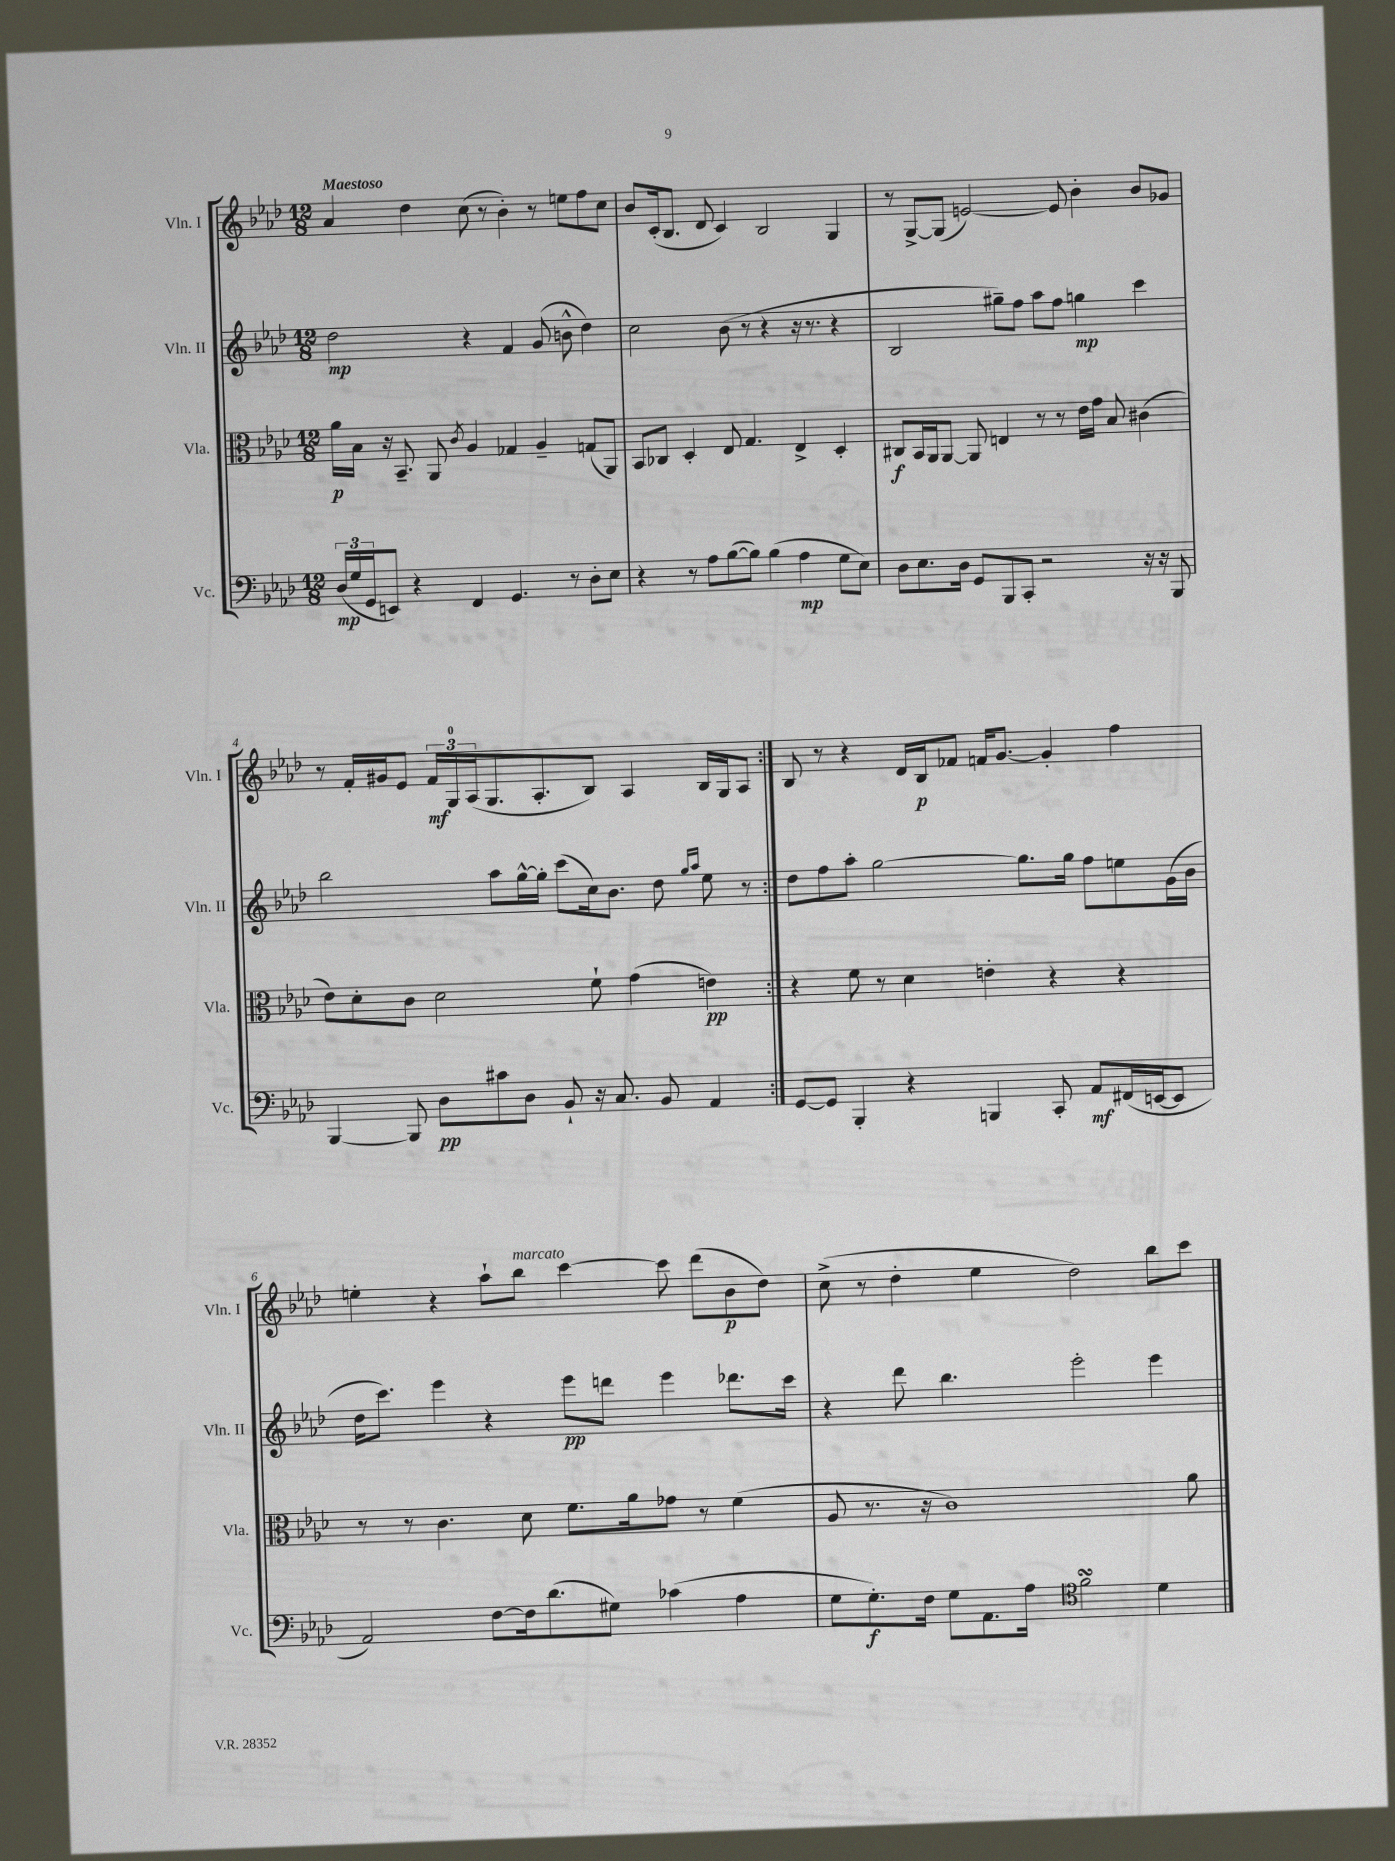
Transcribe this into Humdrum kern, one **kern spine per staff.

**kern	**dynam	**kern	**dynam	**kern	**dynam	**kern	**dynam
*part4	*part4	*part3	*part3	*part2	*part2	*part1	*part1
*staff4	*staff4	*staff3	*staff3	*staff2	*staff2	*staff1	*staff1
*I"Vc.	*	*I"Vla.	*	*I"Vln. II	*	*I"Vln. I	*
*I'Vc.	*	*I'Vla.	*	*I'Vln. II	*	*I'Vln. I	*
*clefF4	*	*clefC3	*	*clefG2	*	*clefG2	*
*k[b-e-a-d-]	*	*k[b-e-a-d-]	*	*k[b-e-a-d-]	*	*k[b-e-a-d-]	*
*M12/8	*	*M12/8	*	*M12/8	*	*M12/8	*
=1	=1	=1	=1	=1	=1	=1	=1
!	!	!	!	!	!	!LO:TX:a:B:t=Maestoso	!
(24D-/LL	mp	16a-\LL	p	2dd-\	mp	4a-/	.
24G/	.	.	.	.	.	.	.
.	.	16B-\JJ	.	.	.	.	.
24GG/J	.	.	.	.	.	.	.
8EEn/J)	.	16r	.	.	.	.	.
.	.	8.BB-~/	.	.	.	.	.
4r	.	.	.	.	.	4dd-\	.
.	.	8AA-/	.	.	.	.	.
.	.	8qc/	.	.	.	.	.
4FF/	.	4A-/	.	4r	.	(8cc\	.
.	.	.	.	.	.	8r	.
4.GG/	.	4G-X/	.	4f/	.	4b-'\)	.
.	.	4A-~/	.	(8g/	.	8r	.
8r	.	.	.	8bn^^\	.	8een\L	.
8D-'\L	.	(8Gn/L	.	4dd-\)	.	8ff\	.
8E-\J	.	8AA-/J)	.	.	.	8cc\J	.
=2	=2	=2	=2	=2	=2	=2	=2
4r	.	8BB-/L	.	2cc\	.	8b-/L	.
.	.	8C-X/J	.	.	.	(16c'/k	.
.	.	.	.	.	.	8.B-/J	.
8r	.	4D-'/	.	.	.	.	.
8A-\L	.	.	.	.	.	8d-/	.
([8B-\	.	8E-/	.	(8b-\	.	4c/)	.
8B-\J])	.	4.G/	.	8r	.	.	.
(4B-\	.	.	.	4r	.	2B-/	.
4A-\	mp	4E-^/	.	16r	.	.	.
.	.	.	.	8.r	.	.	.
8G\L	.	4D-'/	.	4r	.	4G/	.
8E-\J)	.	.	.	.	.	.	.
=3	=3	=3	=3	=3	=3	=3	=3
8D-\L	.	8C#X/L	f	2B-/	.	8r	.
8.E-\	.	16BB-/L	.	.	.	[8G^/L	.
.	.	16AA-/J	.	.	.	.	.
.	.	[8AA-/J	.	.	.	(8G/J]	.
16D-\Jk	.	.	.	.	.	.	.
8GG/L	.	8AA-/]	.	.	.	[2en/)	.
8BBB-/	.	4En/	.	8gg#X~\L)	.	.	.
8CC'/J	.	.	.	8ff\J	.	.	.
2r	.	8r	.	8aa-\L	.	.	.
.	.	8r	.	8ff\J	.	8e/]	.
.	.	16e-\LL	.	4ggn\	mp	4b-'\	.
.	.	16g\JJ	.	.	.	.	.
.	.	8B-/	.	.	.	.	.
16r	.	(4c#X\	.	4ccc\	.	8b-/L	.
16r	.	.	.	.	.	.	.
8BBB-/	.	.	.	.	.	8g-X/J	.
!!LO:LB:g=z
=4	=4	=4	=4	=4	=4	=4	=4
[4BBB-/	.	8e-\L)	.	2bb-\	.	8r	.
.	.	8d-'\	.	.	.	16f'/LL	.
.	.	.	.	.	.	16g#X/J	.
8BBB-/]	.	8c\J	.	.	.	8e-/J	.
8D-\L	pp	2d-\	.	.	.	24f/LL	mf
.	.	.	.	.	.	24G/	.
.	.	.	.	.	.	(24A-/J	.
8c#X\	.	.	.	8aa-\L	.	8.G/	.
8D-\J	.	.	.	[16gg^^\L	.	.	.
.	.	.	.	16gg'\JJ]	.	8.A-'/	.
8BB-`/	.	.	.	(8ccc\L	.	.	.
16r	.	8f`\	.	16cc\k)	.	8B-/J)	.
8.C/	.	.	.	8.b-\J	.	.	.
.	.	(4g\	.	.	.	4A-/	.
8BB-/	.	.	.	8dd-\	.	.	.
.	.	.	.	16qqgg/LL	.	.	.
.	.	.	.	16qqaa-/JJ	.	.	.
4AA-/	.	4en\)	pp	8ee-\	.	16B-/LL	.
.	.	.	.	.	.	16G/J	.
.	.	.	.	8r	.	8A-/J	.
=5:|!	=5:|!	=5:|!	=5:|!	=5:|!	=5:|!	=5:|!	=5:|!
[8GG/L	.	4r	.	8dd-\L	.	8B-/	.
8GG/J]	.	.	.	8ff\	.	8r	.
4BBB-'/	.	8f\	.	8aa-'\J	.	4r	.
.	.	8r	.	[2gg\	.	.	.
4r	.	4d-\	.	.	.	16d-/LL	.
.	.	.	.	.	.	16B-/J	p
.	.	.	.	.	.	8f-X/J	.
4BBBn/	.	4en'\	.	.	.	16fn/KL	.
.	.	.	.	.	.	[8.g/J	.
.	.	.	.	8.gg\L]	.	.	.
8CC'/	.	4r	.	.	.	4g'/]	.
.	.	.	.	16gg\Jk	.	.	.
8AA-/L	mf	.	.	8ff\L	.	.	.
(16FF#X/L	.	4r	.	8een\	.	4ff\	.
[16EEn/J	.	.	.	.	.	.	.
8EE/J]	.	.	.	(16g\L	.	.	.
.	.	.	.	16b-\JJ	.	.	.
!!LO:LB:g=z
=6	=6	=6	=6	=6	=6	=6	=6
2AA-/)	.	8r	.	16dd-\KL	.	4een'\	.
.	.	.	.	8.ccc\J)	.	.	.
.	.	8r	.	.	.	.	.
.	.	4.c\	.	4eee-\	.	4r	.
[8F\L	.	.	.	4r	.	8aa-`\L	.
!	!	!	!	!	!	!LO:TX:a:i:t=marcato	!
16F\k]	.	8d-\	.	.	.	8bb-\J	.
(8.d-\	.	.	.	.	.	.	.
.	.	8.f\L	.	8eee-\L	pp	[4ccc\	.
8G#X\J)	.	.	.	8dddn\J	.	.	.
.	.	16a-\k	.	.	.	.	.
(4c-X\	.	8g-X\J	.	4eee-\	.	8ccc\]	.
.	.	8r	.	.	.	(8ddd-\L	.
4A-\	.	(4f\	.	8.ddd-X\L	.	8b-\	p
.	.	.	.	.	.	8dd-\J)	.
.	.	.	.	16ccc\Jk	.	.	.
=7	=7	=7	=7	=7	=7	=7	=7
8G\L	.	8A-/	.	4r	.	(8cc^\	.
8.G'\)	f	8.r	.	.	.	8r	.
.	.	.	.	8ddd-\	.	4dd-'\	.
16F\Jk	.	16r	.	.	.	.	.
8G\L	.	1c)	.	4.bb-\	.	.	.
8.AA-\	.	.	.	.	.	4ee-\	.
16A-\Jk	.	.	.	.	.	.	.
*clefC4	*	*	*	*	*	*	*
2fsSSS\	.	.	.	2eee-'\	.	2dd-\)	.
4d-\	.	.	.	4eee-\	.	8bb-\L	.
.	.	8a-\	.	.	.	8ccc\J	.
==	==	==	==	==	==	==	==
*-	*-	*-	*-	*-	*-	*-	*-
